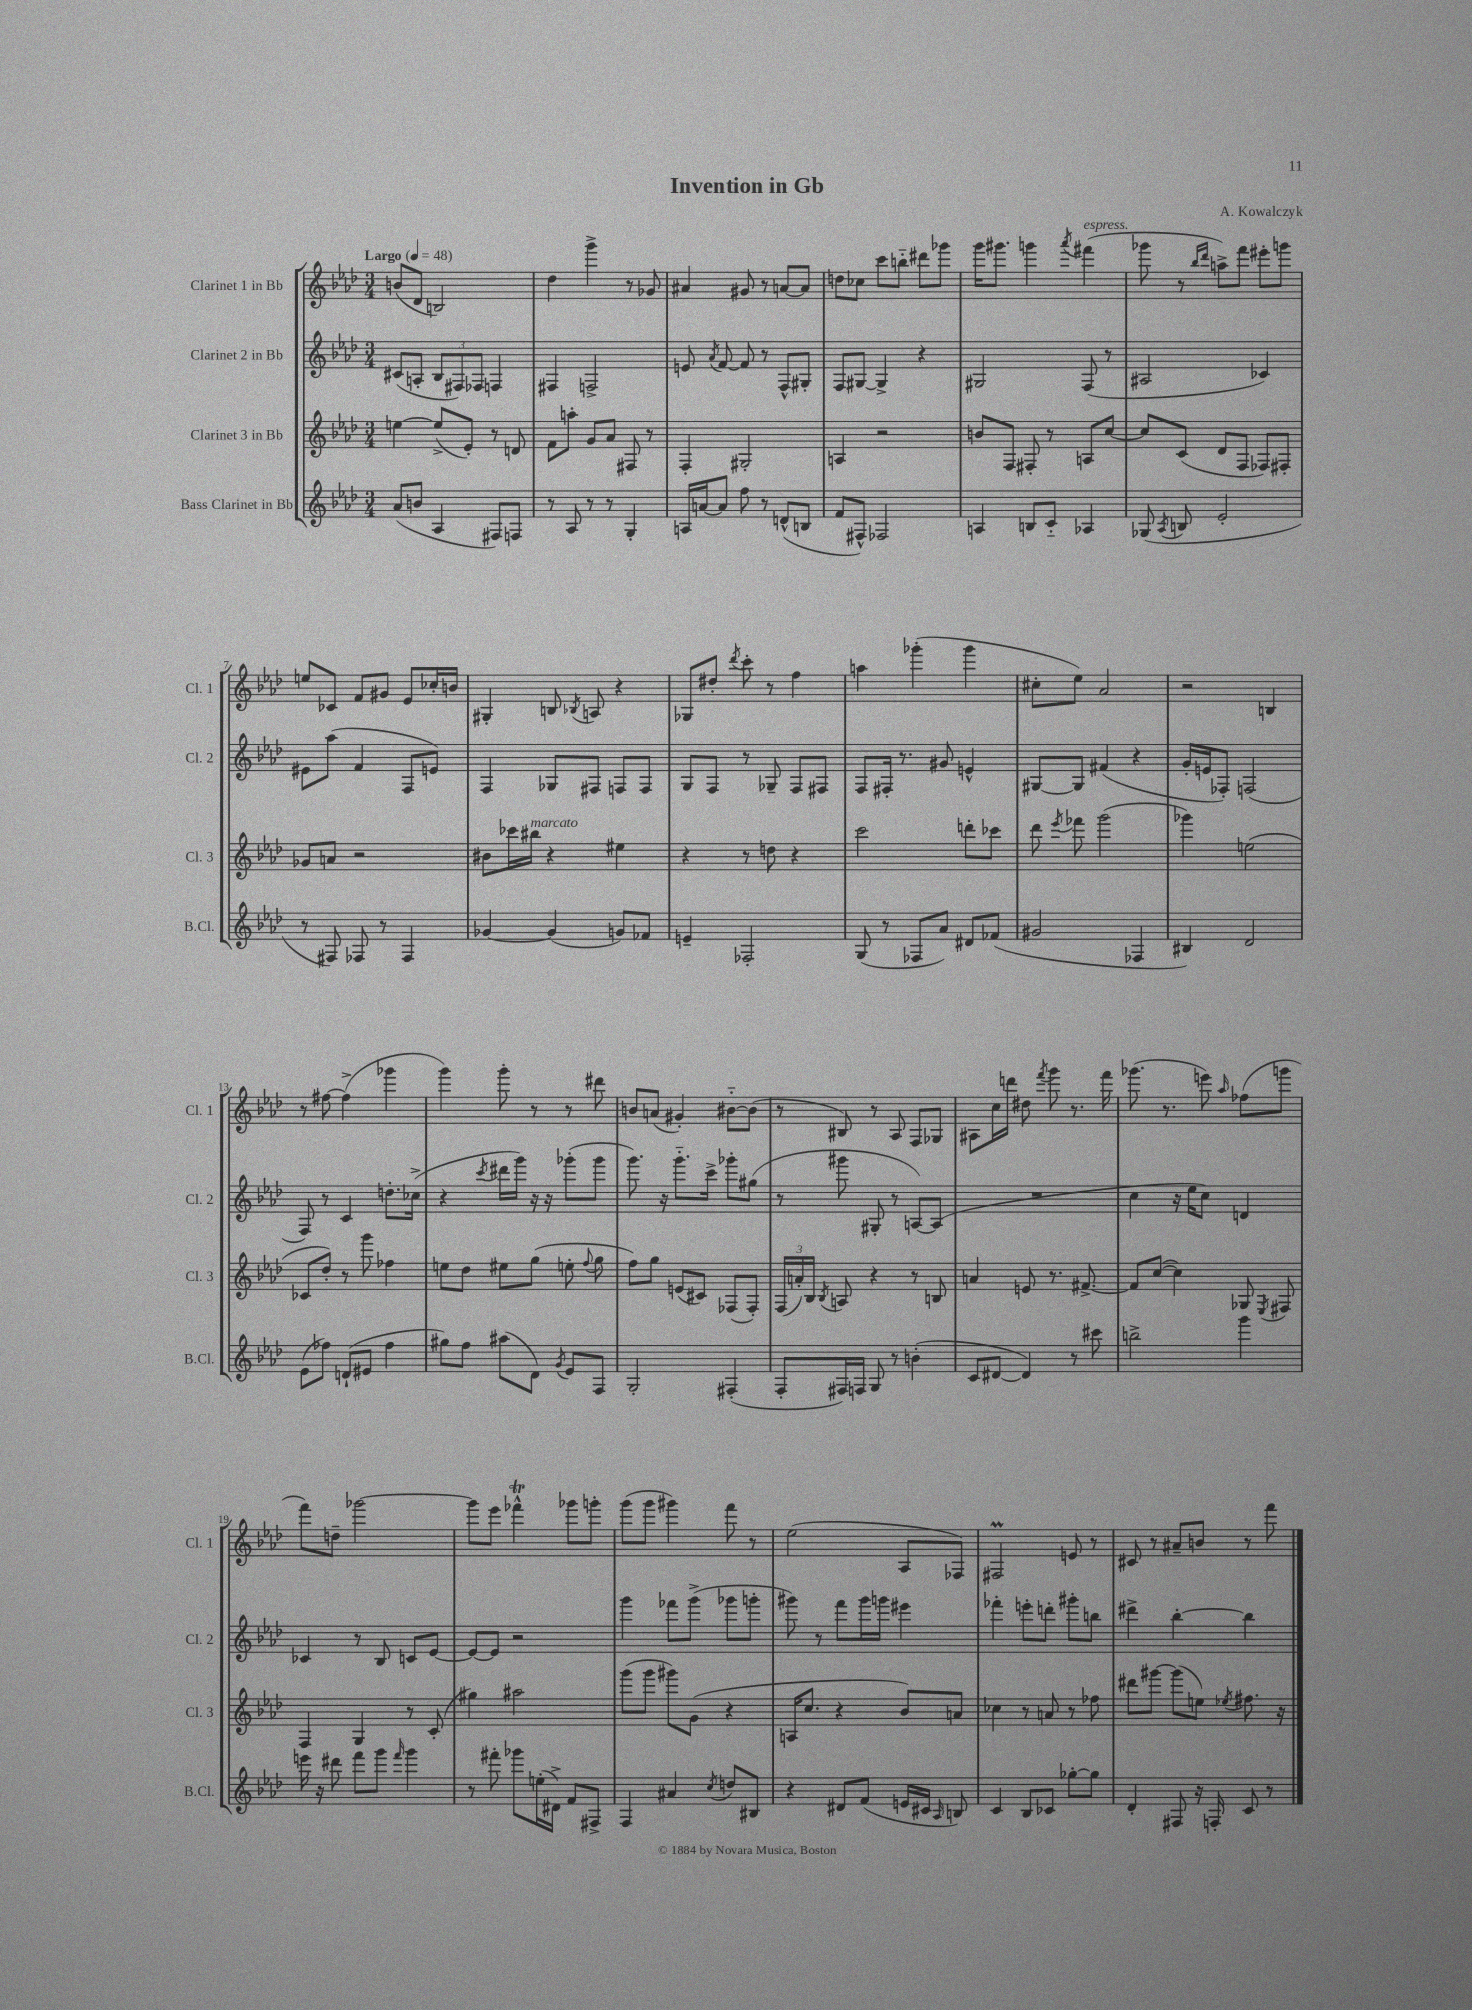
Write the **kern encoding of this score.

**kern	**kern	**kern	**kern
*part4	*part3	*part2	*part1
*staff4	*staff3	*staff2	*staff1
*I"Bass Clarinet in Bb	*I"Clarinet 3 in Bb	*I"Clarinet 2 in Bb	*I"Clarinet 1 in Bb
*I'B.Cl.	*I'Cl. 3	*I'Cl. 2	*I'Cl. 1
*clefG2	*clefG2	*clefG2	*clefG2
*k[b-e-a-d-]	*k[b-e-a-d-]	*k[b-e-a-d-]	*k[b-e-a-d-]
*M3/4	*M3/4	*M3/4	*M3/4
*MM48	*MM48	*MM48	*MM48
=1	=1	=1	=1
!	!	!	!LO:TX:a:B:t=Largo
(8a-/L	[4een\	(8c#X/L	(8bn/L
8bn/J	.	8An'/J	8d-/J
4A-/	(8ee^/L]	12B-/L	2Bn/)
.	.	12F#X/)	.
.	8e-'/J)	.	.
.	.	12F-X/J	.
8F#X/L)	8r	4Fn/	.
8Fn/J	8dn/	.	.
=2	=2	=2	=2
8r	8f\L	4F#X/	4dd-\
8A-/	8aan'\J	.	.
8r	8g/L	2Fn^/	4ggg^\
8r	8a-/J	.	.
4G'/	8F#X/	.	8r
.	8r	.	8g-X/
=3	=3	=3	=3
16An/LL	4F'/	8en/	4a#X/
[16an/J	.	.	.
.	.	8qa-/	.
8a/J]	.	[8f/	.
8ff\	2G#X'/	8f/]	8g#X/
8r	.	8r	8r
(8dn^^/L	.	8F^^/L	[8an/L
8Bn/J	.	8G#X'/J	8a/J]
=4	=4	=4	=4
8f/L	4An/	8F/L	8ddn\L
8F#X^^/J)	.	[8G#X/J	8cc-X\J
2F-X/	2r	4G#^/]	8ccc\L
.	.	.	8bbn\J
.	.	4r	8ddd#X\L
.	.	.	8ggg-X\J
=5	=5	=5	=5
4An/	8bn/L	2G#X/	16ggg\KL
.	.	.	8.ggg#X\J
.	8F/J	.	.
8Bn/L	8F#X'/	.	4gggn\
8c/J	8r	.	.
.	.	.	8qaaa-/
!	!	!	!LO:TX:a:i:t=espress.
4A-X/	8An/L	(8F/	(4fff#X\
.	[8cc/J	8r	.
=6	=6	=6	=6
(8G-X/	8cc/L]	2A#X/	8ggg-X\
8qA-/	.	.	.
8Bn/	(8c/J	.	8r
.	.	.	16qqbb-/LL
.	.	.	16qqddd-/JJ
2e-'/	8d-/L	.	8aan^\L)
.	8F/J	.	8fff\J
.	8F-X/L)	4c-X/)	8eee#X'\L
.	8F#X'/J	.	8gggn\J
!!LO:LB:g=z
=7	=7	=7	=7
8r	8g-X/L	8e#X\L	8een/L
8F#X/)	8an/J	(8aa-\J	8c-X/J
8F-X/	2r	4f/	8f/L
8r	.	.	8g#X/J
4F-/	.	8F/L	8e-/L
.	.	8en/J)	16cc-X'/L
.	.	.	16bn/JJ
=8	=8	=8	=8
[4g-X/	8b#X\L	4F/	4G#X'/
.	16ccc-X\L	.	.
!	!LO:TX:a:i:t=marcato	!	!
.	16bb#X\JJ	.	.
(4g-/]	4r	8G-X/L	8Bn/
.	.	.	8qB-X/
.	.	8F#X/J	8An/
8gn/L)	4ee#X\	8Fn/L	4r
8f-X/J	.	8F/J	.
=9	=9	=9	=9
4en~/	4r	8G/L	8G-X/L
.	.	8F/J	8dd#X'/J
.	.	.	8qddd-/
2F-X'/	8r	8r	8ccc'\
.	8ddn\	8G-X~/	8r
.	4r	8F/L	4ff\
.	.	8F#X/J	.
=10	=10	=10	=10
(8G/	2ccc\	8F/L	4aan\
8r	.	16F#X'/Jk	.
.	.	8.r	.
8F-X/L	.	.	(4ggg-X'\
8a-/J)	.	8g#X/	.
8d#X/L	8dddn'\L	4en^^/	4ggg-\
(8f-X/J	8ccc-X\J	.	.
=11	=11	=11	=11
2g#X/	8ddd-\	[8G#X/L	8cc#X'\L
.	8qeee-/	.	.
.	8fff-X\	8G#/J]	8ee-\J)
.	(2ggg\	(4f#X/	2a-/
4F-X/	.	4r	.
=12	=12	=12	=12
4B#X/)	4ggg-X\)	16g'/LL	2r
.	.	16en/J	.
.	.	8F-X'/J)	.
2d-/	(2een\	(2Fn/	.
.	.	.	4Bn/
!!LO:LB:g=z
=13	=13	=13	=13
(8e-\L	8c-X/L	8F/)	8r
8ff-X\J)	8dd-'/J)	8r	[8ff#X\
(8dn`/L	8r	4c/	(4ff#^\]
8e#X/J	8ggg\	.	.
4ff-\	4ff-X\	8.ddn'\L	4ggg-X\
.	.	(16cc-X^\Jk	.
=14	=14	=14	=14
8gg#X\L)	8een\L	4r	4ggg\)
8ff\J	8dd-\J	.	.
.	.	8qccc/	.
(8aa#X\L	8ee#X\L	16ddd#X\LL	8ggg'\
.	.	16ggg\JJ)	.
8d-\J)	(8gg\J	16r	8r
.	.	16r	.
8qg/	.	.	.
8e-/L	8een'\	(8ggg-X'\L	8r
.	8qqff/	.	.
8F/J	8gg\	8ggg-\J	8ddd#X\
=15	=15	=15	=15
2G'/	8ff\L)	8.ggg\)	8bn/L
.	8gg\J	.	(8an/J
.	.	16r	.
.	(8en/L	8.ggg\L	4g#X'/)
.	8c#X/J)	.	.
.	.	16ccc^\Jk	.
(4F#X'/	(8F-X/L	8ggg-X'\L	[8b#X\L
.	8F-'/J)	(8gg#X\J	(8b#\J]
=16	=16	=16	=16
8F'/L	(24F/LL	8r	8r
.	24an'/)	.	.
.	24B-/JJ	.	.
.	8qB-/	.	.
16F#X/L)	8An/	8ggg#X\	8B#X/)
16Fn/JJ	.	.	.
8G/	4r	8G#X'/	8r
8r	.	8r	8A-/
(4bn'\	8r	[8An/L)	8F/L
.	8Bn/	(8A/J]	8G-X/J
=17	=17	=17	=17
8c/L	4an/	2.r	8A#X\L
[8d#X/J	.	.	16cc\L
.	.	.	16dddn\JJ
4d#/])	8en/	.	8dd#X\
.	.	.	8qfff/
.	8.r	.	8ggg\
8r	.	.	8.r
.	[8.f#X^/	.	.
8ccc#X\	.	.	.
.	.	.	16fff\
=18	=18	=18	=18
2bbn^\	8f#/L]	4cc\	(8.ggg-X\
.	([8cc/J	.	.
.	.	.	8.r
.	4cc\])	16r	.
.	.	16ee-\KL	.
.	.	8cc\J)	8eeen\)
.	.	.	16qqaa-/
4ggg\	8G-X/	4dn/	(8ff-X\L
.	8qE-/	.	.
.	8F#X/	.	8gggn\J
!!LO:LB:g=z
=19	=19	=19	=19
16eeen\	4F/	4c-X/	8fff\L)
16r	.	.	.
8ddd#X\	.	.	8ddn~\J
8fff\L	4G/	8r	[2ggg-X\
8ggg\J	.	8B-/	.
16qqfff/	.	.	.
4ggg\	8r	8cn/L	.
.	(8c'/	[8e-/J	.
=20	=20	=20	=20
8r	4gg#X\)	8e-/L_	8ggg-\L]
8fff#X'\	.	8e-/J]	8eee-\J
8ggg-X\L	2aa#X\	2r	4fff-XT^^\
(16een'\L	.	.	.
16d#X^\JJ)	.	.	.
8f/L	.	.	8ggg-X\L
8F#X^/J	.	.	8gggn'\J
=21	=21	=21	=21
4F/	(8ggg\L	4ggg\	(8ggg\L
.	8ggg\J	.	8ggg\J
4a#X/	8ggg#X\L)	8fff-X\L	4ggg#X\)
.	(8g\J	(8ggg^\J	.
8qcc/	.	.	.
8ddn/L	4r	8ggg-X\L	8fff\
8B#X/J	.	8gggn'\J	8r
=22	=22	=22	=22
4r	16An/KL	8ggg#X\)	(2ee-\
.	8.cc/J	.	.
.	.	8r	.
8d#X/L	4r	8fff\L	.
(8f/J	.	16ggg#\L	.
.	.	16gggn\JJ	.
16en/LL	8b-/L)	4eee#X\	8A-/L
16c#X/JJ	.	.	.
16qqA-/	.	.	.
8Bn/)	8an/J	.	8F-X/J)
=23	=23	=23	=23
4c/	4cc-X\	4fff-X'\	2F#Xm/
8B-/L	8r	8eeen'\L	.
8c-X/J	8an/	8dddn'\J	.
[8gg-X'\L	8r	8ggg#X'\L	8en/
8gg-\J]	8ff-X\	8bbn\J	8r
=24	=24	=24	=24
4d-'/	8ddd#X\L	4ddd#X^\	8c#X/
.	[8ggg#X\J	.	8r
8F#X/	(8ggg#\L]	[4bb-'\	8a#X~/L
16r	8een\J)	.	8bn/J
16Fn'/	.	.	.
.	8qee-X/	.	.
8c/	8.ff#X\	4bb-\]	8r
8r	.	.	8fff\
.	16r	.	.
==	==	==	==
*-	*-	*-	*-
